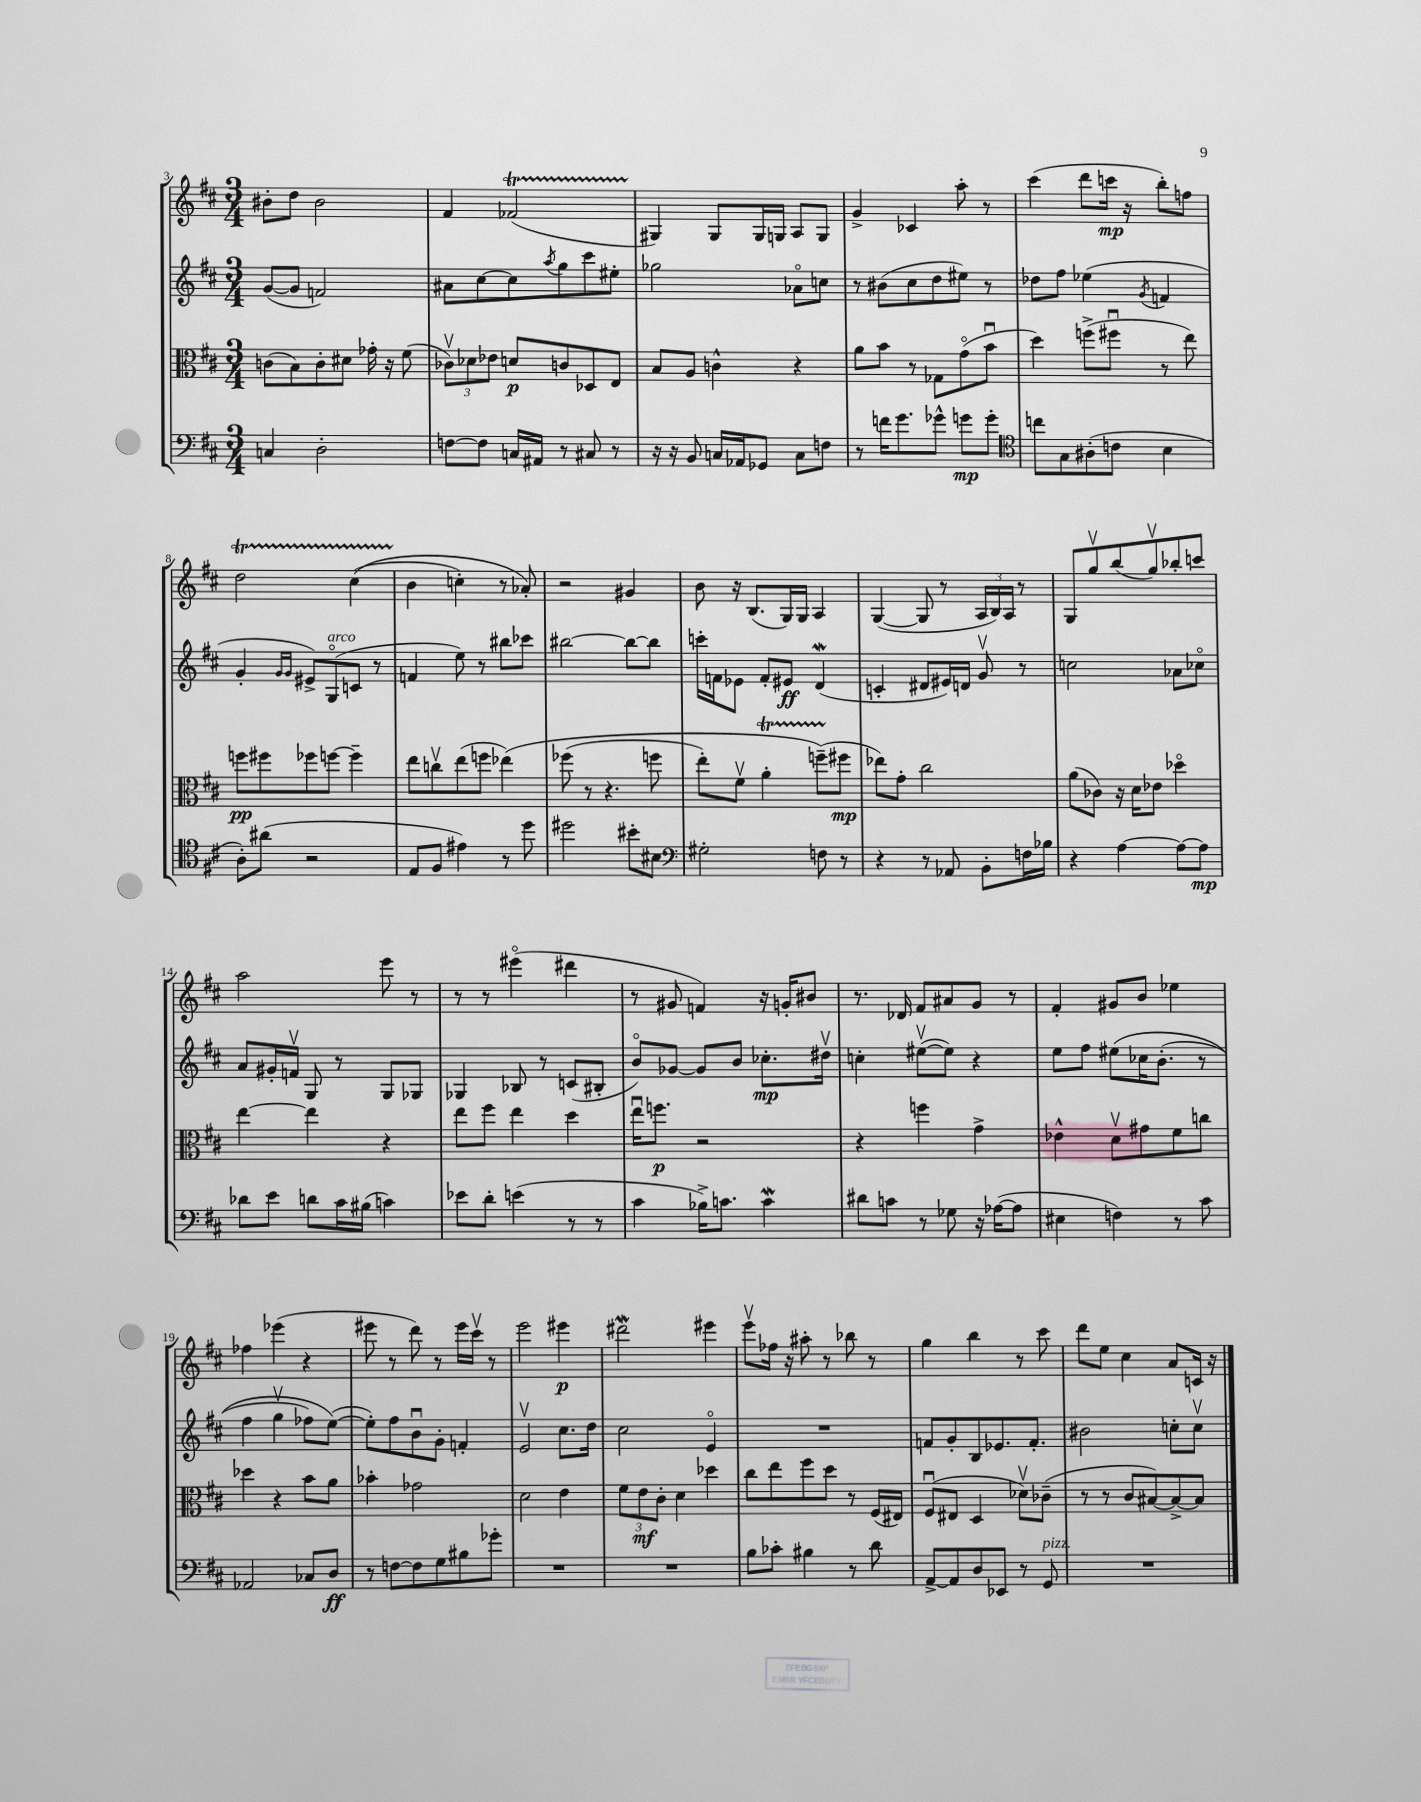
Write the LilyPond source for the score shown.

<<
\new StaffGroup <<
\new Staff = "s0" {
    \clef treble \key d \major \numericTimeSignature \time 3/4
    bis'8-. d''8 bis'2 |
    fis'4 fes'2\startTrillSpan( |
    gis4\stopTrillSpan) gis8 gis16 g16 a8 g8 |
    g'4-> ces'4 a''8-. r8 |
    cis'''4( d'''8 c'''16\mp r16 b''8-.) f''8 |
    d''2\startTrillSpan cis''4(\( |
    b'4\stopTrillSpan c''4-.) r8 aes'8-.\) |
    r2 gis'4 |
    b'8 r16 b8.( g16) g16 a4 |
    g4~( g8 r8 \tuplet 3/2 { a16 b16) a16 } r8 |
    g8 g''8\upbow b''8( g''8\upbow) bes''8-. c'''8 |
    a''2 e'''8 r8 |
    r8 r8 eis'''4\flageolet( dis'''4 |
    r8 gis'8 f'4) r16 g'16-. bis'8 |
    r8. des'16 fis'8 ais'8 g'8 r8 |
    fis'4-. gis'8 b'8 ees''4 |
    fes''4 ees'''4( r4 |
    eis'''8 r8 d'''8) r8 eis'''16 cis'''16\upbow r8 |
    e'''2 eis'''4\p |
    dis'''2\mordent eis'''4 |
    e'''8\upbow fes''16 r16 ais''8-. r8 bes''8 r8 |
    g''4 b''4 r8 cis'''8 |
    d'''8 e''8 cis''4 a'8 c'16 r16 \bar "|." |
}
\new Staff = "s1" {
    \clef treble \key d \major \numericTimeSignature \time 3/4
    g'8~( g'8 f'2) |
    ais'8 cis''8~ cis''8 \acciaccatura { a''8 } g''8 cis'''8 eis''8-. |
    ges''2 aes'8\flageolet c''8 |
    r8 bis'8( cis''8 d''8 eis''8) r8 |
    des''8 fis''8 ees''4( \acciaccatura { g'8 } f'4 |
    g'4-. \grace { g'16 g'16 } eis'8->) g8\flageolet^\markup { \italic "arco" }( c'8 r8 |
    f'4 e''8) r8 bis''8 ces'''8 |
    bis''2~ bis''8~ bis''8 |
    c'''16-. f'16 ees'8 f'8-. eis'8\ff d'4\mordent( |
    c'4-. dis'8 eis'16) d'16 g'8\upbow r8 |
    c''2 aes'8 ces''8\flageolet |
    a'8 gis'16-. f'16\upbow g8 r8 g8 ges8 |
    ges4 bes8 r8 c'8( bis8-. |
    b'8\flageolet) ges'8~ ges'8 b'8 ces''8.-.\mp dis''16\upbow |
    c''4-. eis''8~\upbow( eis''8) r4 |
    e''8 fis''8 eis''8\( ces''16 b'8.-.( r8 |
    fis''4 g''4\upbow fes''8) e''8~(\) |
    e''8-.) fis''8 b'8\downbow g'8-. f'4-. |
    e'2\upbow cis''8. d''16 |
    cis''2 e'4\flageolet |
    R2. |
    f'8 g'8-. b8 ees'8. f'8.-. |
    bis'2 c''8-. c''8\upbow \bar "|." |
}
\new Staff = "s2" {
    \clef alto \key d \major \numericTimeSignature \time 3/4
    c'8( b8) c'8-. dis'8 ges'16-. r16 fis'8( |
    \tuplet 3/2 { ces'8\upbow) des'8 ees'8 } d'8\p c'8 des8 e8 |
    b8 a8 c'4-^ r4 |
    a'8 b'8 r8 ges8 g'8\flageolet( b'8\downbow |
    d''4) f''8->( fis''8\downbow r8 e''8) |
    f''8\pp fis''8 fes''8 f''8~ f''4-- |
    e''8 c''8\upbow e''8( f''8 ees''4)\( |
    fes''8( r8 r4. f''8 |
    e''8-.) fis'8\upbow a'4-.\startTrillSpan f''8--(\) fis''8\stopTrillSpan\mp |
    ees''8) g'8-. cis''2 |
    a'8( ces'8) r16 d'16 ees'8 des''4\flageolet |
    e''4~ e''4 r4 |
    e''8 fis''8 e''4 d''4 |
    e''16\downbow f''8.\p r2 |
    r4 f''4 g'4-> |
    ees'4-^ d'8\upbow gis'8 fis'8 c''8 |
    des''4 r4 b'8 a'8 |
    bes'4-. ges'2 |
    d'2 e'4 |
    \tuplet 3/2 { fis'8 e'8\mf cis'8-. } d'4 des''4 |
    cis''8 e''8 fis''8 d''8 r8 fis16( eis16) |
    fis8\downbow( eis8 d4 des'8\upbow) ces'8--( |
    r8 r8 cis'8 bis8~) bis8~-> bis8 \bar "|." |
}
\new Staff = "s3" {
    \clef bass \key d \major \numericTimeSignature \time 3/4
    c4 d2-. |
    f8~ f8 c16 ais,16 r8 cis8 r8 |
    r16 r16 b,8 c16 aes,16 ges,8 c8 f8 |
    r8 f'16 g'8. ges'8-^ g'8\mp g'8-. |
    \clef tenor c''8 g8 ais8-.( c'8 b4 |
    a8-.) ais'8( r2 |
    e8 fis8 eis'4) r8 d''8 |
    dis''2 bis'8-. bis8 |
    \clef bass gis2-. f8 r8 |
    r4 r8 aes,8 b,8-. f16 bes16 |
    r4 a4~ a8~ a8\mp |
    des'8 e'8 d'8 cis'16 bis16( c'4) |
    ees'8 d'8-. e'4( r8 r8 |
    cis'4 bes16->) c'8. c'4\mordent |
    dis'8 c'8 r8 ges8 r16 aes16~( aes8 |
    eis4 f4) r8 cis'8 |
    aes,2 ces8 d8\ff |
    r8 f8~ f8 g8 bis8 ges'8-. |
    R2. |
    R2. |
    b8 ces'8-. bis4 r8 d'8 |
    a,8~-> a,8 d8 ees,8 r8 g,8^\markup { \italic "pizz." } |
    R2. \bar "|." |
}
>>
>>
\layout { \context { \Score currentBarNumber = #3 } }
